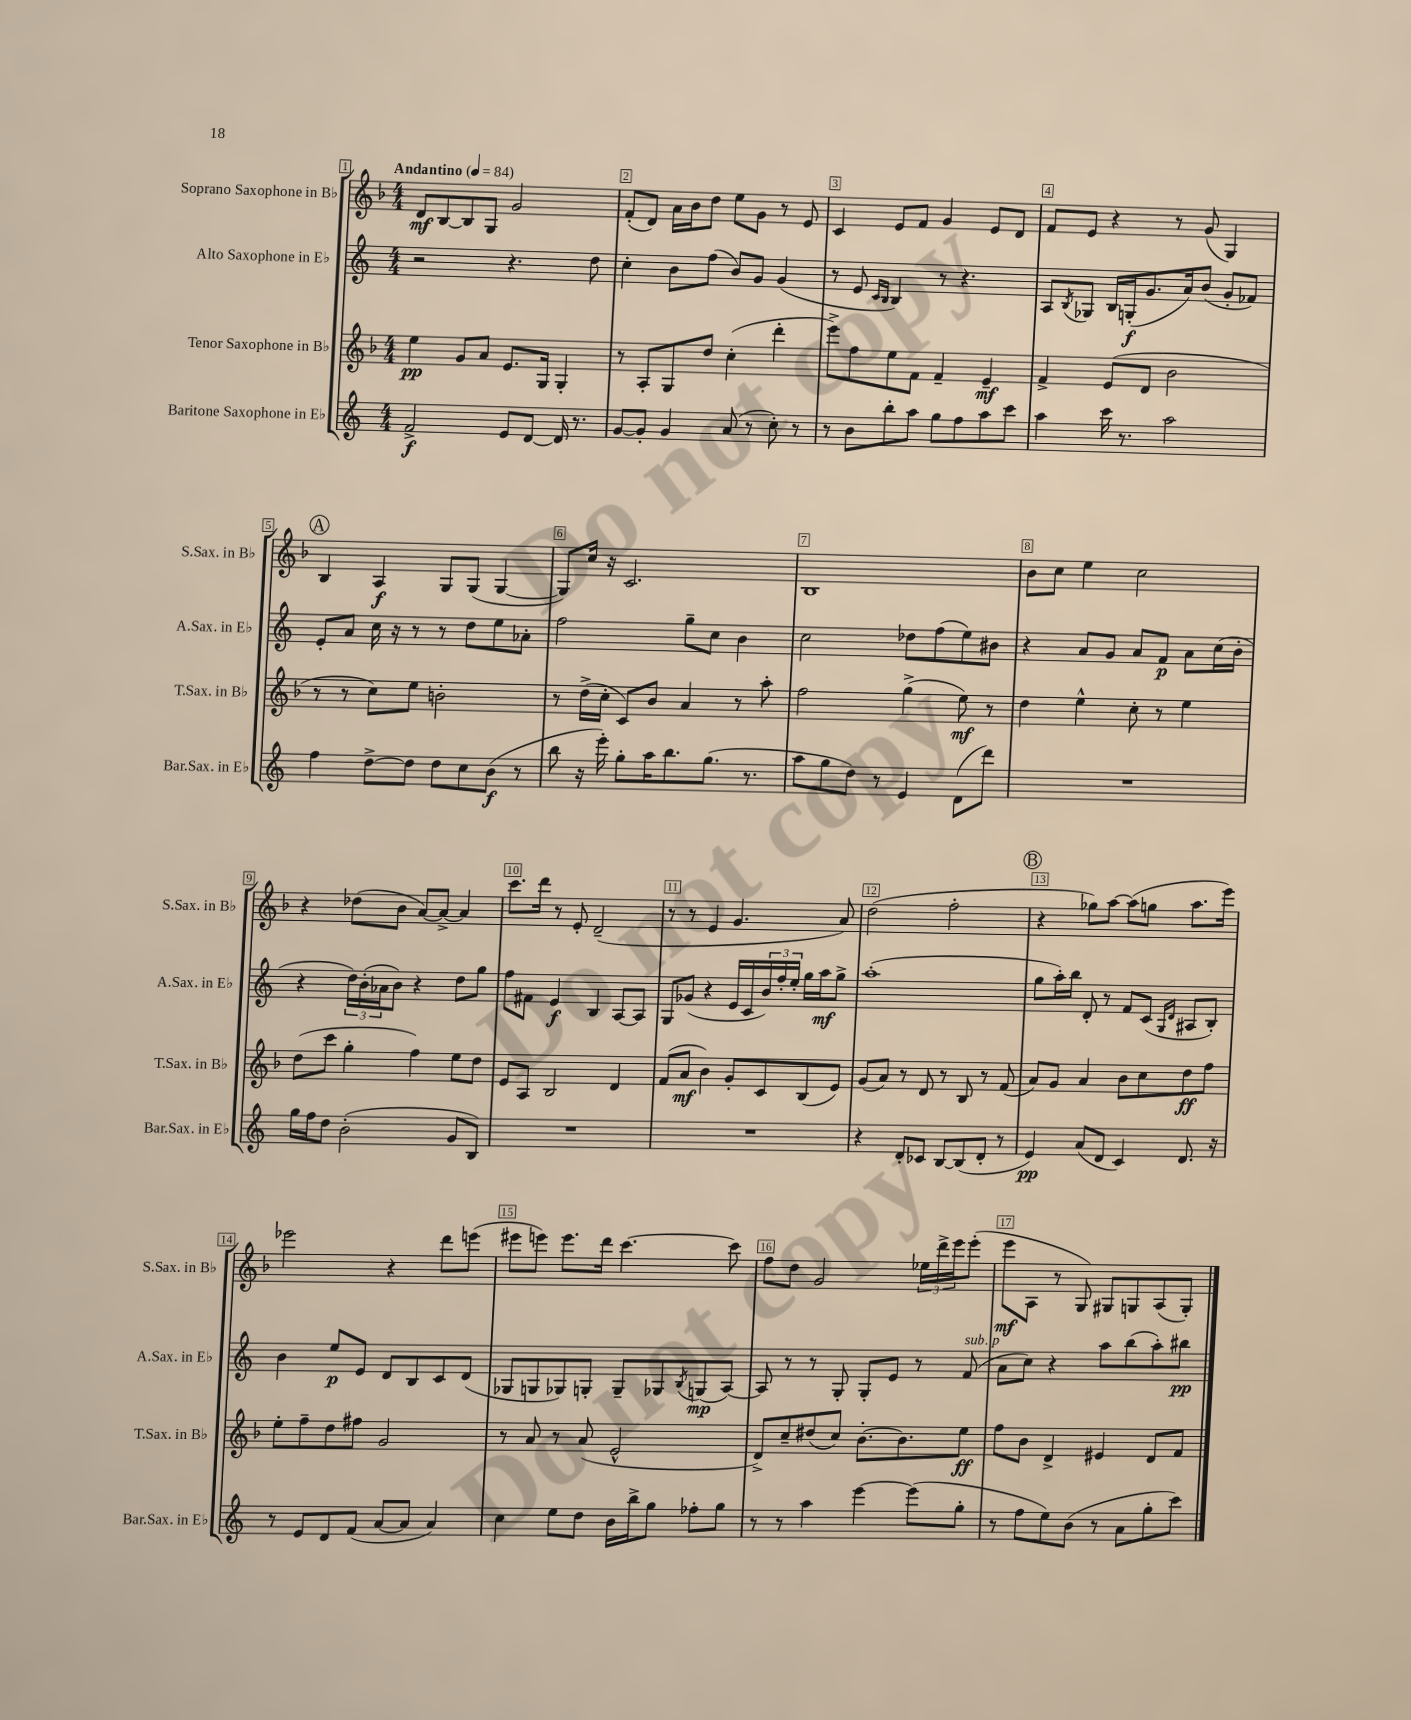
<<
\new StaffGroup <<
\new Staff = "s0" \with { instrumentName = "Soprano Saxophone in Bb" shortInstrumentName = "S.Sax. in Bb" } {
    \clef treble \key f \major \numericTimeSignature \time 4/4 \tempo "Andantino" 4 = 84
    d'8\mf bes8~ bes8 g8 g'2 |
    f'8-.( d'8) a'16 bes'16 d''8 e''8 g'8 r8 e'8 |
    c'4 e'8 f'8 g'4 e'8 d'8 |
    f'8 e'8 r4 r8 g'8( g4) |
    \mark \markup { \circle "A" } bes4 a4\f g8 g8( g4~ |
    g8) c''16 r16 c'2. |
    bes1 |
    bes'8 c''8 e''4 c''2 |
    r4 des''8( bes'8 a'8~) a'8~-> a'4 |
    c'''8. d'''16 r8 e'8-. d'2--( |
    r8 r8 e'4 g'4. a'8) |
    d''2( f''2-. |
    \mark \markup { \circle "B" } r4 ges''8) a''8~ a''8( g''8 a''8. e'''16) |
    ees'''2 r4 d'''8 e'''8( |
    eis'''8 e'''8) e'''8. d'''16 c'''4.~ c'''8 |
    f''8 d''8 g'2 \tuplet 3/2 { ees''16 d'''16-> e'''16 } e'''8-.( |
    e'''8\mf a8 r8 g8) gis8 g8 a8( g8-.) \bar "|." |
}
\new Staff = "s1" \with { instrumentName = "Alto Saxophone in Eb" shortInstrumentName = "A.Sax. in Eb" } {
    \clef treble \key c \major \numericTimeSignature \time 4/4
    r2 r4. d''8 |
    c''4-. b'8 f''8( b'8) g'8 g'4( |
    r8 e'8 \grace { c'16 b16 } b4) r8 r4. |
    a8 \acciaccatura { b8 } ges8 b16 g16-.\f( g'8. a'16) b'8( g'8-. fes'8) |
    \mark \markup { \circle "A" } e'8-. a'8 c''16 r16 r8 r8 d''8 e''8 aes'8-. |
    f''2 g''8-- c''8 b'4 |
    c''2 des''8 f''8( e''8) bis'8 |
    r4 a'8 g'8 a'8 f'8\p a'8 c''16( b'16-. |
    r4 \tuplet 3/2 { d''16) b'16-.( aes'16 } b'8) r4 d''8 g''8 |
    f''8 fis'8 e'4\f b4 a8~ a8 |
    g8 ges'8( r4 e'16 c'16 \tuplet 3/2 { b'16) f''16-. e''16-. } g''16 a''16\mf g''8-> |
    a''1-.( |
    \mark \markup { \circle "B" } g''8 a''16-.) b''16 d'8-. r8 f'8 c'8( \grace { g16 d'16 } ais8 b8-.) |
    b'4 e''8\p e'8 d'8 b8 c'8 d'8( |
    ges8 g8 ges8) g8-. g8-- ges8 \acciaccatura { b8 } g8\mp( a8~) |
    a8 r8 r8 g8-. g8-. e'8 r8 f'8^\markup { \italic "sub. p" }( |
    a'8 c''8) r4 a''8 b''8( a''8-.) bis''8\pp \bar "|." |
}
\new Staff = "s2" \with { instrumentName = "Tenor Saxophone in Bb" shortInstrumentName = "T.Sax. in Bb" } {
    \clef treble \key f \major \numericTimeSignature \time 4/4
    e''4\pp g'8 a'8 e'8. g16 g4-. |
    r8 a8-. g8 d''8 c''4-.( d'''4-. |
    e'''8->) f''8 e''8 f'8 f'4-- e'4--\mf |
    f'4-> e'8( d'8 bes'2 |
    \mark \markup { \circle "A" } r8 r8 c''8) e''8 b'2-. |
    r8 d''16->( c''16-. c'8) bes'8 a'4 r8 a''8-. |
    f''2 g''4->( e''8\mf) r8 |
    d''4 e''4-^ c''8-. r8 e''4 |
    d''8( c'''8 g''4-. f''4) e''8 d''8 |
    e'8 a8 bes2 d'4 |
    f'8( a'8\mf bes'4) g'8-. c'8 bes8( e'8) |
    g'8( a'8) r8 d'8 r8 bes8 r8 f'8( |
    \mark \markup { \circle "B" } a'8) g'8 a'4 bes'8 c''8 d''8\ff f''8 |
    e''8-. f''8-- d''8 fis''8 g'2 |
    r8 a'8 r8 a'8( e'2-^ |
    d'8->) c''8-- dis''8( c''8) bes'8.~-. bes'8. e''8\ff |
    f''8 bes'8 d'4-> eis'4 d'8 f'8 \bar "|." |
}
\new Staff = "s3" \with { instrumentName = "Baritone Saxophone in Eb" shortInstrumentName = "Bar.Sax. in Eb" } {
    \clef treble \key c \major \numericTimeSignature \time 4/4
    f'2->\f e'8 d'8~ d'16 r8. |
    g'8~ g'8-. g'4 a'8( r8 c''8-.) r8 |
    r8 b'8 b''8-. a''8 g''8 f''8 a''8 c'''8 |
    a''4 c'''16 r8. a''2 |
    \mark \markup { \circle "A" } f''4 d''8~-> d''8 d''8 c''8 b'8\f( r8 |
    b''8 r16 e'''16-.) g''8-. a''16 b''8. g''8.( r8. |
    a''8 g''8 d''8) r8 e'4 d'8( d'''8) |
    R1 |
    g''16 f''16 d''8 b'2-.( g'8 b8) |
    R1 |
    R1 |
    r4 d'8-. ces'8 b8~ b8( d'8-. r8 |
    \mark \markup { \circle "B" } e'4\pp) a'8( d'8 c'4) d'8. r16 |
    r8 e'8 d'8 f'8( a'8~ a'8 a'4) |
    c''4 e''8 d''8 b'16 b''16-> g''8 fes''8-. g''8 |
    r8 r8 a''4 e'''4~ e'''8( g''8-. |
    r8 f''8 e''8) b'8( r8 a'8 g''8-. c'''8) \bar "|." |
}
>>
>>
\layout { \context { \Score \override BarNumber.break-visibility = ##(#f #t #t) barNumberVisibility = #all-bar-numbers-visible \override BarNumber.stencil = #(make-stencil-boxer 0.1 0.3 ly:text-interface::print) } }
